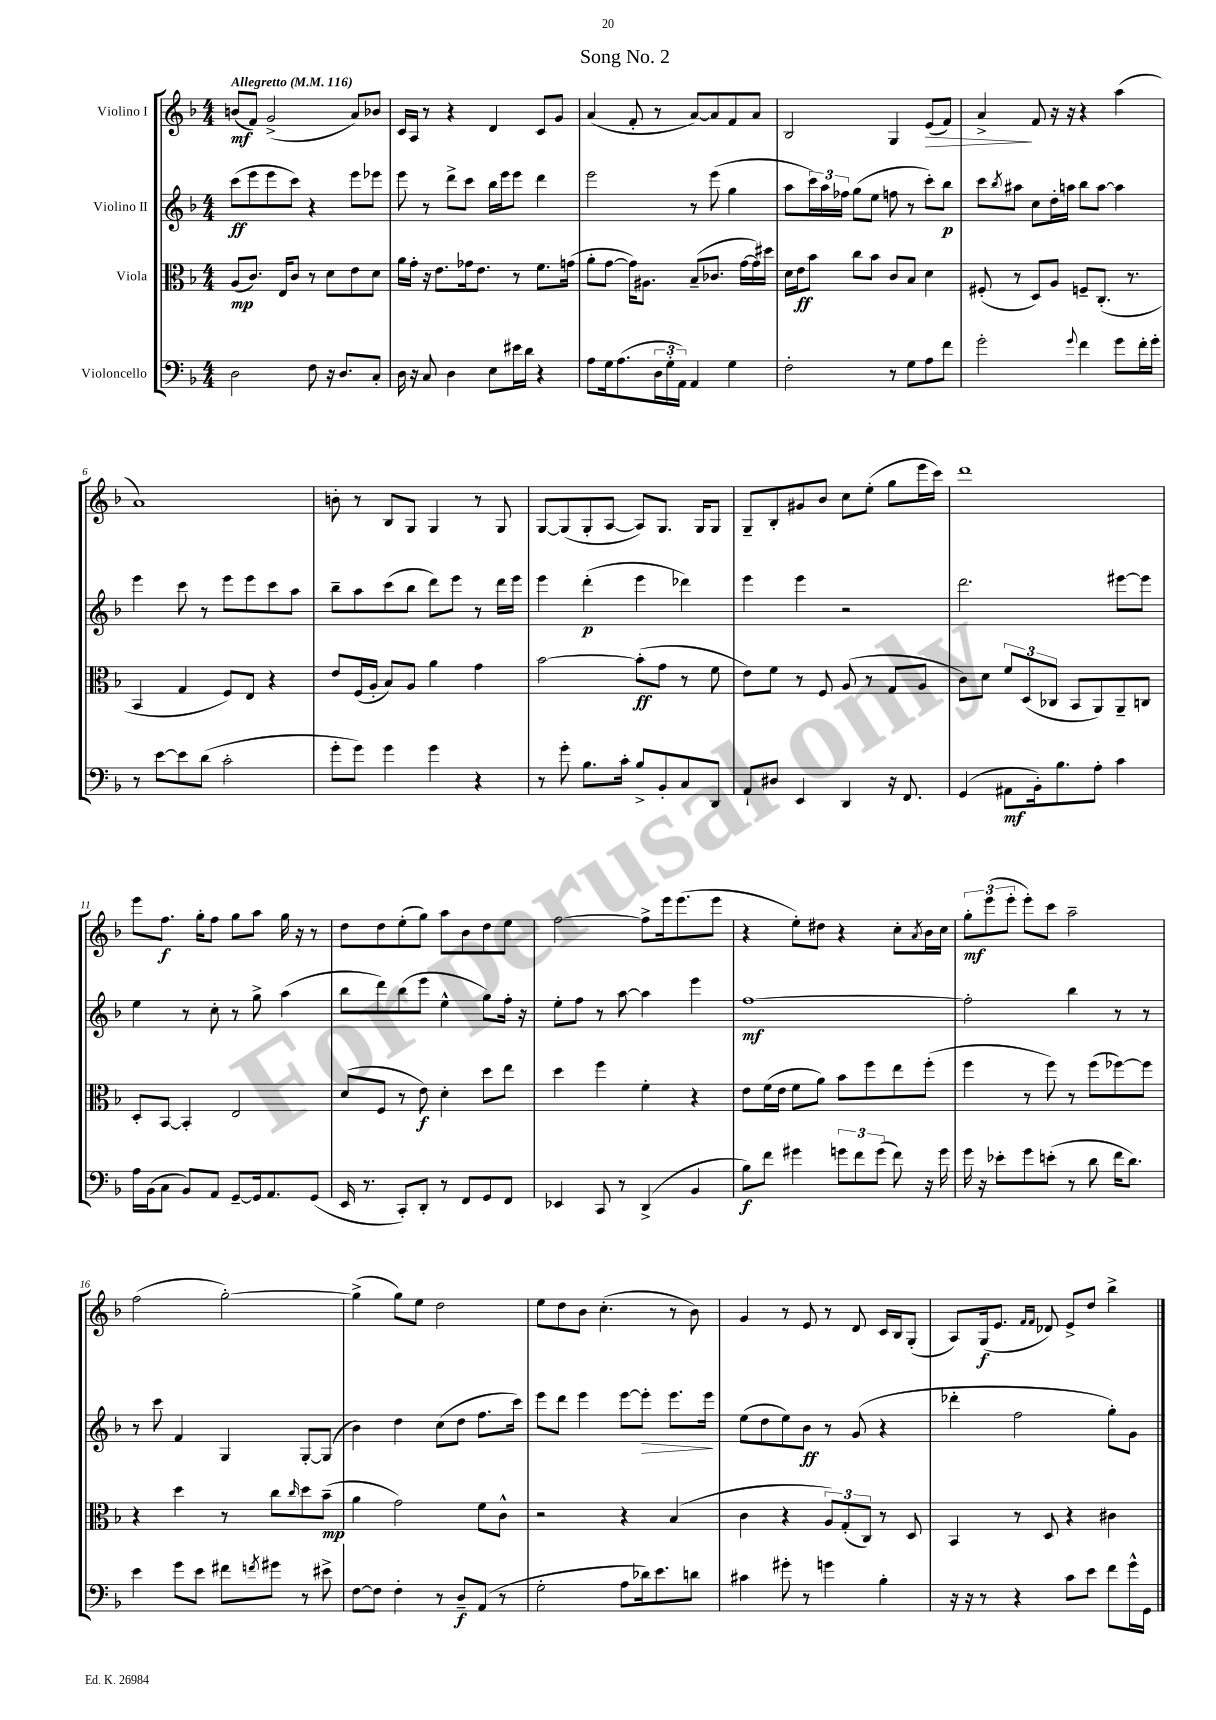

**kern	**dynam	**kern	**dynam	**kern	**dynam	**kern	**dynam
*part4	*part4	*part3	*part3	*part2	*part2	*part1	*part1
*staff4	*staff4	*staff3	*staff3	*staff2	*staff2	*staff1	*staff1
*I"Violoncello	*	*I"Viola	*	*I"Violino II	*	*I"Violino I	*
*clefF4	*	*clefC3	*	*clefG2	*	*clefG2	*
*k[b-]	*	*k[b-]	*	*k[b-]	*	*k[b-]	*
*M4/4	*	*M4/4	*	*M4/4	*	*M4/4	*
*MM116	*	*MM116	*	*MM116	*	*MM116	*
=1	=1	=1	=1	=1	=1	=1	=1
!	!	!	!	!	!	!LO:TX:a:B:t=Allegretto	!
2D\	.	(8A/L	mp	(8ccc\L	ff	(8bn/L	mf
.	.	8.c/J)	.	8eee\	.	8f/J)	.
.	.	.	.	8eee\	.	(2g^/	.
.	.	16E/KL	.	.	.	.	.
.	.	8c/J	.	8ccc\J)	.	.	.
8F\	.	8r	.	4r	.	.	.
16r	.	8d\L	.	.	.	.	.
8.D/L	.	.	.	.	.	.	.
.	.	8e\	.	8eee\L	.	8a/L)	.
8C'/J	.	8d\J	.	8eee-X\J	.	8b-X/J	.
=2	=2	=2	=2	=2	=2	=2	=2
16D\	.	16a\LL	.	8eee\	.	16c/LL	.
16r	.	16g'\JJ	.	.	.	16A/JJ	.
8C/	.	16r	.	8r	.	8r	.
.	.	8.e\L	.	.	.	.	.
4D\	.	.	.	8ddd^\L	.	4r	.
.	.	16g-X\k	.	8ccc\J	.	.	.
.	.	8.e\J	.	.	.	.	.
8E\L	.	.	.	16bb-\LL	.	4d/	.
.	.	.	.	16eee\J	.	.	.
16e#X\L	.	8r	.	8eee\J	.	.	.
16d\JJ	.	.	.	.	.	.	.
4r	.	8.f\L	.	4ddd\	.	8c/L	.
.	.	.	.	.	.	8g/J	.
.	.	(16gn\Jk	.	.	.	.	.
=3	=3	=3	=3	=3	=3	=3	=3
8A\L	.	8a'\L	.	2eee\	.	(4a/	.
16G\k	.	[8g\J	.	.	.	.	.
(8.A\	.	.	.	.	.	.	.
.	.	16g\KL])	.	.	.	8f'/	.
.	.	8.A#X\J	.	.	.	.	.
24D\L	.	.	.	.	.	8r	.
24G'\	.	.	.	.	.	.	.
24AA\JJ)	.	.	.	.	.	.	.
4AA/	.	(8B-~/L	.	8r	.	[8a/L)	.
.	.	8.c-X/J	.	(8eee\	.	8a/]	.
4G\	.	.	.	4gg\	.	8f/	.
.	.	[16g\LL	.	.	.	.	.
.	.	16g\])	.	.	.	8a/J	.
.	.	16dd#X\JJ	.	.	.	.	.
=4	=4	=4	=4	=4	=4	=4	=4
2F'\	.	16d\LL	.	8aa\L	.	2B-/	.
.	.	16e\J	ff	.	.	.	.
.	.	8b-\J	.	24ccc\L)	.	.	.
.	.	.	.	24aa\	.	.	.
.	.	.	.	24ff-X\JJ	.	.	.
.	.	8cc\L	.	(8gg\L	.	.	.
.	.	8b-\J	.	8ee\J	.	.	.
8r	.	8c/L	.	8ffn\	.	4G/	.
8G\L	.	8B-/J	.	8r	.	.	.
!	!	!	!	!	!	!	!LO:HP:b
8A\	.	4d\	.	8ccc'\L)	.	(8e/L	>
8f\J	.	.	.	8bb-\J	p	8f/J)	.
=5	=5	=5	=5	=5	=5	=5	=5
2g'\	.	(8F#X'/	.	8ccc\L	.	4a^/	.
.	.	.	.	8qbb-/	.	.	.
.	.	8r	.	8aa#X\J	.	.	.
.	.	8D/L)	.	8cc\L	.	8f/	]
.	.	8A/J	.	16dd'\L	.	16r	.
.	.	.	.	16aan\JJ	.	16r	.
8qqg/	.	.	.	.	.	.	.
4f\	.	8Fn~/L	.	8bb-\L	.	4r	.
.	.	(8.C'/J	.	[8aa\J	.	.	.
8g\L	.	.	.	4aa\]	.	(4aa\	.
.	.	8.r	.	.	.	.	.
16f'\L	.	.	.	.	.	.	.
16g'\JJ	.	.	.	.	.	.	.
!!LO:LB:g=z
=6	=6	=6	=6	=6	=6	=6	=6
8r	.	4BB-/	.	4eee\	.	1a)	.
[8e\L	.	.	.	.	.	.	.
8e\]	.	4G/	.	8ccc\	.	.	.
(8d\J	.	.	.	8r	.	.	.
2c'\	.	8F/L)	.	8eee\L	.	.	.
.	.	8E/J	.	8eee\	.	.	.
.	.	4r	.	8ccc\	.	.	.
.	.	.	.	8aa\J	.	.	.
=7	=7	=7	=7	=7	=7	=7	=7
8g'\L	.	8e/L	.	8bb-~\L	.	8bn'\	.
8g\J)	.	(16F/L	.	8aa\	.	8r	.
.	.	16A'/JJ	.	.	.	.	.
4g\	.	8B-/L)	.	(8ccc\	.	8B-/L	.
.	.	8A/J	.	8bb-\J	.	8G/J	.
4g\	.	4a\	.	8ddd\L)	.	4G/	.
.	.	.	.	8eee\J	.	.	.
4r	.	4g\	.	8r	.	8r	.
.	.	.	.	16ddd\LL	.	8G/	.
.	.	.	.	16eee\JJ	.	.	.
=8	=8	=8	=8	=8	=8	=8	=8
8r	.	[2b-\	.	4eee\	.	[8G/L	.
8g'\	.	.	.	.	.	(8G/]	.
8.B-\L	.	.	.	(4ddd'\	p	8G'/	.
.	.	.	.	.	.	[8A/J	.
16c'\Jk	.	.	.	.	.	.	.
8B-^/L	.	(8b-'\L]	ff	4eee\	.	8A/L])	.
8BB-'/	.	8g\J	.	.	.	8.G/J	.
8C/	.	8r	.	4ddd-X\)	.	.	.
.	.	.	.	.	.	16G/KL	.
8DD/J	.	8f\	.	.	.	8G/J	.
=9	=9	=9	=9	=9	=9	=9	=9
8AA`/L	.	8e\L)	.	4eee\	.	8G~/L	.
8D#X/J	.	8f\J	.	.	.	8B-'/	.
4EE/	.	8r	.	4eee\	.	8g#X/	.
.	.	8F/	.	.	.	8b-/J	.
4DD/	.	(8A/	.	2r	.	8cc\L	.
.	.	8r	.	.	.	(8ee'\J	.
16r	.	8G/L	.	.	.	8gg\L	.
8.FF/	.	.	.	.	.	.	.
.	.	8A/J	.	.	.	16eee\L	.
.	.	.	.	.	.	16ccc\JJ)	.
=10	=10	=10	=10	=10	=10	=10	=10
(4GG/	.	8c\L)	.	2.ddd\	.	1ddd	.
.	.	8d\J	.	.	.	.	.
8AA#X\L	mf	12f/L	.	.	.	.	.
.	.	(12D/	.	.	.	.	.
16BB-'\k)	.	.	.	.	.	.	.
.	.	12C-X/J	.	.	.	.	.
8.B-\	.	.	.	.	.	.	.
.	.	8BB-/L	.	.	.	.	.
8A'\J	.	8AA/)	.	.	.	.	.
4c\	.	8AA~/	.	[8eee#X\L	.	.	.
.	.	8Cn/J	.	8eee#\J]	.	.	.
!!LO:LB:g=z
=11	=11	=11	=11	=11	=11	=11	=11
16A\LL	.	8D'/L	.	4ee\	.	8eee\L	.
(16BB-\J	.	.	.	.	.	.	.
8C\J	.	[8BB-/J	.	.	.	8.ff\J	f
8BB-/L)	.	4BB-'/]	.	8r	.	.	.
.	.	.	.	.	.	16gg'\KL	.
8AA/J	.	.	.	8cc'\	.	8ff\J	.
[8GG~/L	.	2E/	.	8r	.	8gg\L	.
16GG/k]	.	.	.	8gg^\	.	8aa\J	.
8.AA/	.	.	.	.	.	.	.
.	.	.	.	(4aa\	.	16gg\	.
.	.	.	.	.	.	16r	.
(8GG/J	.	.	.	.	.	8r	.
=12	=12	=12	=12	=12	=12	=12	=12
16EE/	.	(8d/L	.	8bb-\L	.	8dd\L	.
8.r	.	.	.	.	.	.	.
.	.	8F/J	.	8ddd\)	.	8dd\	.
8CC'/L)	.	8r	.	(8bb-\	.	(8ee'\	.
8DD'/J	.	8e\)	f	8eee\J	.	8gg\J)	.
8r	.	4d'\	.	4ee^^\	.	8aa\L	.
8FF/L	.	.	.	.	.	8b-\	.
8GG/	.	8dd\L	.	8gg\L)	.	8dd\	.
8FF/J	.	8ee\J	.	16ff'\Jk	.	8ee\J	.
.	.	.	.	16r	.	.	.
=13	=13	=13	=13	=13	=13	=13	=13
4EE-X/	.	4dd\	.	8ee'\L	.	[2ff\	.
.	.	.	.	8ff\J	.	.	.
8CC/	.	4ff\	.	8r	.	.	.
8r	.	.	.	[8aa\	.	.	.
(4DD^/	.	4f'\	.	4aa\]	.	8ff^\L]	.
.	.	.	.	.	.	16eee\k	.
.	.	.	.	.	.	(8.eee\	.
4BB-/	.	4r	.	4eee\	.	.	.
.	.	.	.	.	.	8eee\J	.
=14	=14	=14	=14	=14	=14	=14	=14
8B-\L)	f	8e\L	.	[1ff	mf	4r	.
8f\J	.	(16f\L	.	.	.	.	.
.	.	16e\JJ	.	.	.	.	.
4g#X\	.	8f\L	.	.	.	8ee'\L)	.
.	.	8a\J)	.	.	.	8dd#X\J	.
12gn\L	.	8b-\L	.	.	.	4r	.
12f\	.	.	.	.	.	.	.
.	.	8ff\	.	.	.	.	.
(12g\J	.	.	.	.	.	.	.
8f\)	.	8ee\	.	.	.	8cc'\L	.
.	.	.	.	.	.	8qa/	.
16r	.	(8ff'\J	.	.	.	16b-\L	.
16g\	.	.	.	.	.	16cc\JJ	.
=15	=15	=15	=15	=15	=15	=15	=15
16g\	.	4ff\	.	2ff'\]	.	12gg'\L	mf
16r	.	.	.	.	.	.	.
.	.	.	.	.	.	(12eee\	.
8e-X'\L	.	.	.	.	.	.	.
.	.	.	.	.	.	12eee'\J	.
8g\	.	8r	.	.	.	8eee'\L)	.
(8en'\J	.	8ff\)	.	.	.	8ccc\J	.
8r	.	8r	.	4bb-\	.	2aa~\	.
8d\	.	(8ff\L	.	.	.	.	.
16f\KL	.	[8ff-X\)	.	8r	.	.	.
8.d\J)	.	.	.	.	.	.	.
.	.	8ff-\J]	.	8r	.	.	.
!!LO:LB:g=z
=16	=16	=16	=16	=16	=16	=16	=16
4e\	.	4r	.	8r	.	(2ff\	.
.	.	.	.	8ccc\	.	.	.
8g\L	.	4dd\	.	4f/	.	.	.
8e\J	.	.	.	.	.	.	.
8f#X\L	.	8r	.	4G/	.	[2gg'\)	.
8qfn/	.	.	.	.	.	.	.
8g#X\J	.	8cc\L	.	.	.	.	.
.	.	16qqcc/	.	.	.	.	.
8r	.	8dd\	.	[8G'/L	.	.	.
8e#X^\	.	(8b-~\J	mp	(8G/J]	.	.	.
=17	=17	=17	=17	=17	=17	=17	=17
[8F\L	.	4a\	.	4b-\)	.	(4gg^\]	.
8F\J]	.	.	.	.	.	.	.
4F'\	.	2g\)	.	4dd\	.	8gg\L)	.
.	.	.	.	.	.	8ee\J	.
8r	.	.	.	(8cc\L	.	2dd\	.
8D~/L	f	.	.	8dd\J	.	.	.
(8AA/J	.	8f\L	.	8.ff\L	.	.	.
8r	.	8c^^\J	.	.	.	.	.
.	.	.	.	16ccc\Jk)	.	.	.
=18	=18	=18	=18	=18	=18	=18	=18
2G'\	.	2r	.	8eee\L	.	8ee\L	.
.	.	.	.	8ddd\J	.	8dd\	.
.	.	.	.	4eee\	.	8b-\J	.
.	.	.	.	.	.	(4.cc'\	.
8A\L	.	4r	.	[8eee\L	.	.	.
!	!	!	!	!	!LO:HP:b	!	!
16d-X\k)	.	.	.	8eee'\J]	>	.	.
8.e\	.	.	.	.	.	.	.
.	.	(4B-/	.	8.eee\L	.	8r	.
8dn\J	.	.	.	.	.	8b-\)	.
.	.	.	.	16eee\Jk	.	.	.
.	.	.	.	.	]	.	.
=19	=19	=19	=19	=19	=19	=19	=19
4c#X\	.	4c\	.	(8ee\L	.	4g/	.
.	.	.	.	8dd\	.	.	.
8g#X'\	.	4r	.	8ee\)	.	8r	.
8r	.	.	.	8b-\J	ff	8e/	.
4gn\	.	12A/L)	.	8r	.	8r	.
.	.	(12G'/	.	.	.	.	.
.	.	.	.	(8g/	.	8d/	.
.	.	12C/J)	.	.	.	.	.
4B-'\	.	8r	.	4r	.	16c/LL	.
.	.	.	.	.	.	16B-/J	.
.	.	8D/	.	.	.	(8G'/J	.
=20	=20	=20	=20	=20	=20	=20	=20
16r	.	4BB-/	.	4ddd-X'\	.	8A/L)	.
16r	.	.	.	.	.	.	.
8r	.	.	.	.	.	(16G/k	f
.	.	.	.	.	.	8.e/J	.
4r	.	8r	.	2ff\	.	.	.
.	.	.	.	.	.	16qqf/LL	.
.	.	.	.	.	.	16qqf/JJ	.
.	.	8D/	.	.	.	8d-X/)	.
8c\L	.	4r	.	.	.	8e^/L	.
8e\J	.	.	.	.	.	8dd/J	.
8f\L	.	4c#X\	.	8gg'\L)	.	4bb-^\	.
16g^^\L	.	.	.	8g\J	.	.	.
16GG\JJ	.	.	.	.	.	.	.
==	==	==	==	==	==	==	==
*-	*-	*-	*-	*-	*-	*-	*-
